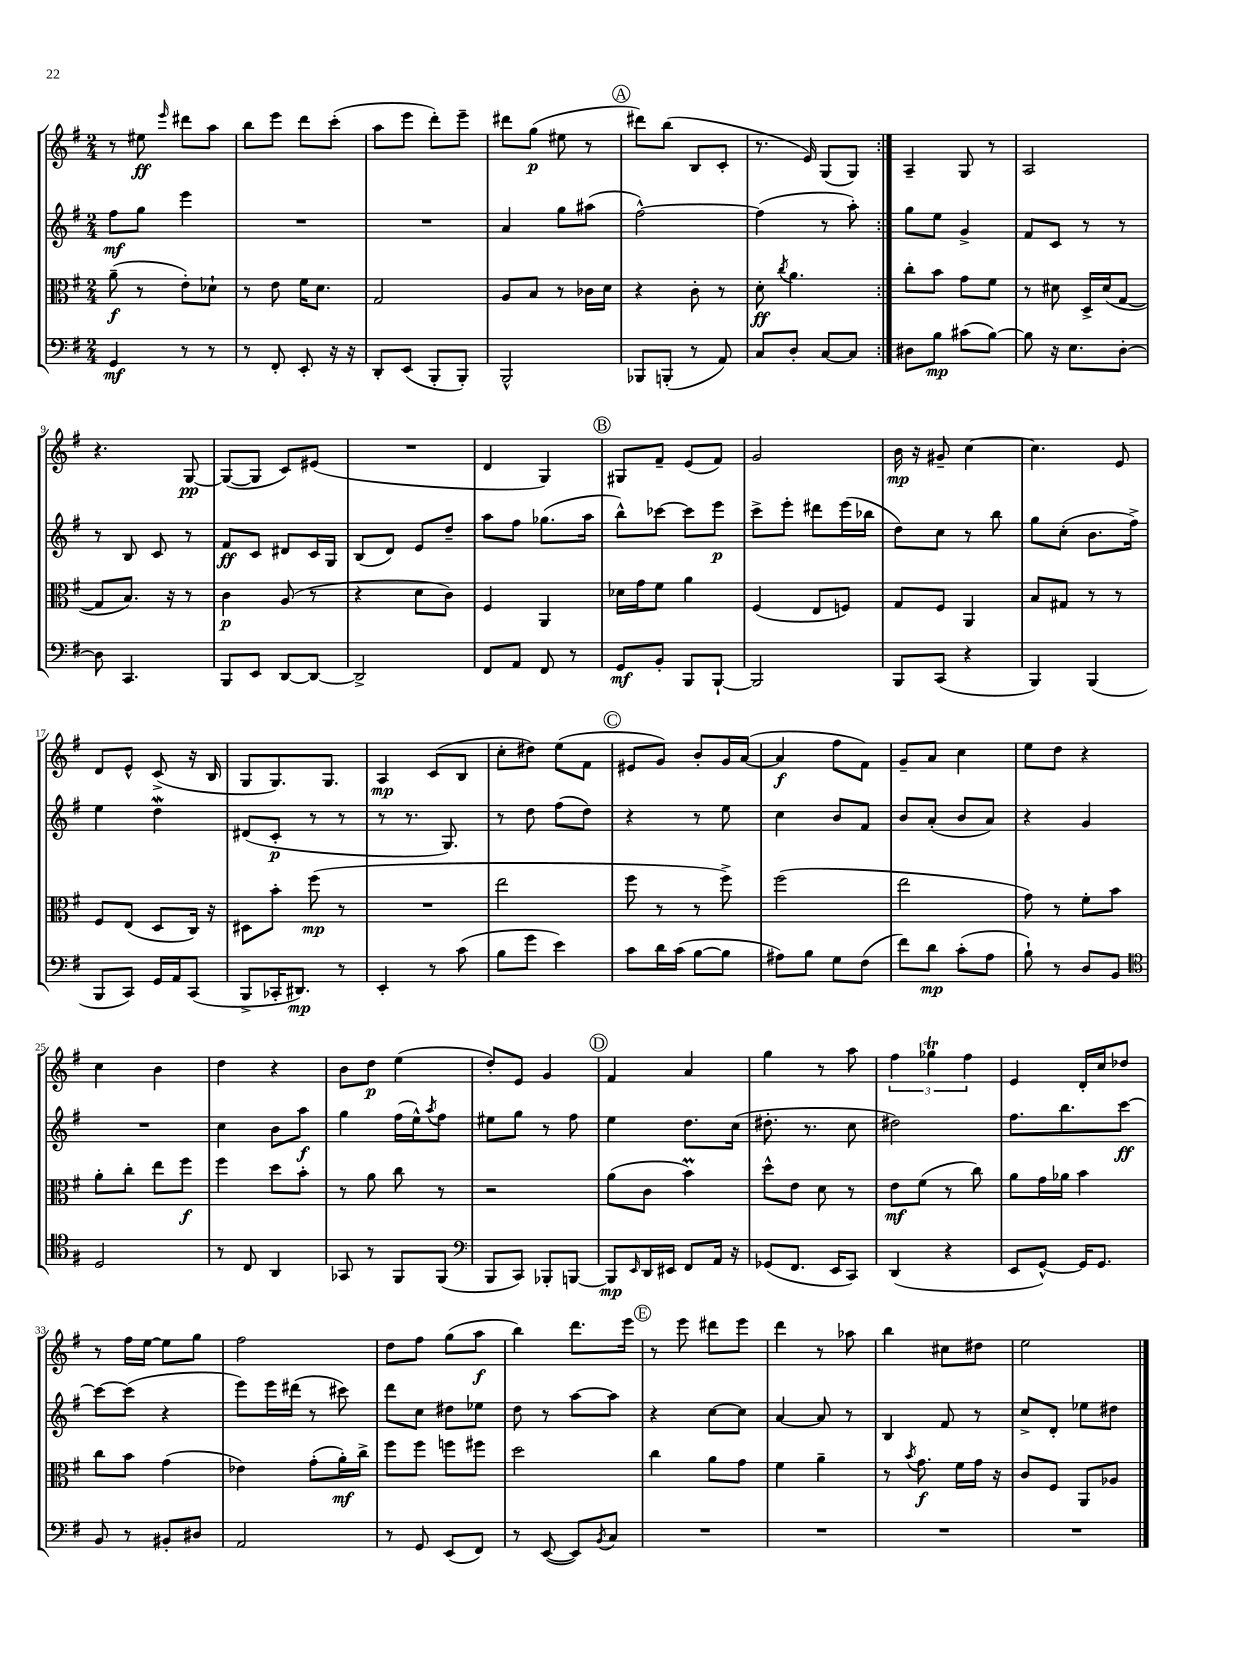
<<
\new StaffGroup <<
\new Staff = "s0" {
    \clef treble \key g \major \numericTimeSignature \time 2/4
    \repeat volta 2 { r8 eis''8\ff \grace { e'''16 } dis'''8 a''8 |
    b''8 e'''8 d'''8 c'''8-.( |
    a''8 e'''8 d'''8-.) e'''8-- |
    dis'''8 g''8\p( eis''8 r8 |
    \mark \markup { \circle "A" } dis'''8) b''8( b8 c'8-. |
    r8. e'16) g8( g8) | }
    a4-- g8 r8 |
    a2 |
    r4. g8~\pp |
    g8~( g8 c'8) eis'8( |
    R2 |
    d'4 g4) |
    \mark \markup { \circle "B" } gis8 fis'8-- e'8( fis'8) |
    g'2 |
    b'16\mp r16 gis'8-- c''4~ |
    c''4. e'8 |
    d'8 e'8-^ c'8->( r16 b16 |
    g8 g8.) g8. |
    a4\mp c'8( b8 |
    c''8-. dis''8) e''8( fis'8 |
    \mark \markup { \circle "C" } eis'8 g'8) b'8-. g'16 a'16~( |
    a'4\f fis''8 fis'8) |
    g'8-- a'8 c''4 |
    e''8 d''8 r4 |
    c''4 b'4 |
    d''4 r4 |
    b'8 d''8\p e''4( |
    d''8-.) e'8 g'4 |
    \mark \markup { \circle "D" } fis'4 a'4 |
    g''4 r8 a''8 |
    \tuplet 3/2 { fis''4 ges''4\trill fis''4 } |
    e'4 d'16-. c''16 des''8 |
    r8 fis''16 e''16~ e''8 g''8 |
    fis''2 |
    d''8 fis''8 g''8( a''8\f |
    b''4) d'''8. e'''16 |
    \mark \markup { \circle "E" } r8 e'''8 dis'''8 e'''8 |
    d'''4 r8 aes''8 |
    b''4 cis''8 dis''8 |
    e''2 \bar "|." |
}
\new Staff = "s1" {
    \clef treble \key g \major \numericTimeSignature \time 2/4
    \repeat volta 2 { fis''8\mf g''8 e'''4 |
    R2 |
    R2 |
    a'4 g''8 ais''8( |
    \mark \markup { \circle "A" } fis''2~-^) |
    fis''4( r8 a''8-.) | }
    g''8 e''8 g'4-> |
    fis'8 c'8 r8 r8 |
    r8 b8 c'8 r8 |
    fis'8\ff c'8 dis'8 c'16 g16 |
    b8( d'8) e'8 d''8-- |
    a''8 fis''8 ges''8.( a''16 |
    \mark \markup { \circle "B" } b''8-^) ces'''8~ ces'''8 e'''8\p |
    c'''8-> e'''8-. dis'''8 e'''16( bes''16 |
    d''8) c''8 r8 b''8 |
    g''8 c''8-.( b'8. fis''16->) |
    e''4 d''4\mordent |
    dis'8( c'8-.\p r8 r8 |
    r8 r8. g8.) |
    r8 d''8 fis''8( d''8) |
    \mark \markup { \circle "C" } r4 r8 e''8 |
    c''4 b'8 fis'8 |
    b'8 a'8-.( b'8 a'8) |
    r4 g'4 |
    R2 |
    c''4 b'8 a''8\f |
    g''4 fis''16( e''16-^) \acciaccatura { a''8 } fis''8 |
    eis''8 g''8 r8 fis''8 |
    \mark \markup { \circle "D" } e''4 d''8. c''16( |
    dis''8.-. r8. c''8 |
    dis''2) |
    fis''8. b''8. c'''8~\ff |
    c'''8~ c'''8( r4 |
    e'''8) e'''16 dis'''16( r8 cis'''8) |
    d'''8 c''8 dis''8 ees''8 |
    d''8 r8 a''8~ a''8 |
    \mark \markup { \circle "E" } r4 c''8~ c''8 |
    a'4~ a'8 r8 |
    b4 fis'8 r8 |
    c''8-> d'8-. ees''8 dis''8 \bar "|." |
}
\new Staff = "s2" {
    \clef alto \key g \major \numericTimeSignature \time 2/4
    \repeat volta 2 { a'8--\f( r8 e'8-.) des'8-! |
    r8 e'8 fis'16 d'8. |
    g2 |
    a8 b8 r8 ces'16 d'16 |
    \mark \markup { \circle "A" } r4 c'8-. r8 |
    d'8-.\ff \acciaccatura { c''8 } a'4. | }
    c''8-. b'8 g'8 fis'8 |
    r8 dis'8 d16-> dis'16( g8~ |
    g8 b8.) r16 r8 |
    c'4\p a8( r8 |
    r4 d'8 c'8) |
    fis4 a,4 |
    \mark \markup { \circle "B" } des'16 g'16 fis'8 a'4 |
    fis4( e8 f8) |
    g8 fis8 a,4 |
    b8 gis8 r8 r8 |
    fis8 e8( d8 c16) r16 |
    dis8 b'8-. fis''8\mp( r8 |
    R2 |
    e''2 |
    \mark \markup { \circle "C" } fis''8 r8 r8 fis''8->) |
    fis''2( |
    e''2 |
    g'8) r8 fis'8-. b'8 |
    a'8-. c''8-. e''8 fis''8\f |
    fis''4 d''8 b'8-. |
    r8 a'8 c''8 r8 |
    r2 |
    \mark \markup { \circle "D" } a'8( c'8 b'4\prall) |
    d''8-^ e'8 d'8 r8 |
    e'8\mf fis'8( r8 c''8) |
    a'8 g'16 aes'16 b'4 |
    c''8 b'8 g'4( |
    ees'4) g'8-.( a'16-.\mf) c''16-> |
    fis''8 fis''8 f''8 fis''8 |
    d''2 |
    \mark \markup { \circle "E" } c''4 a'8 g'8 |
    fis'4 a'4-- |
    r8 \acciaccatura { b'8 } g'8.\f fis'16 g'16 r16 |
    c'8 fis8 a,8 aes8 \bar "|." |
}
\new Staff = "s3" {
    \clef bass \key g \major \numericTimeSignature \time 2/4
    \repeat volta 2 { g,4\mf r8 r8 |
    r8 fis,8-. e,8-. r16 r16 |
    d,8-. e,8( b,,8-. b,,8-.) |
    b,,2-^ |
    \mark \markup { \circle "A" } bes,,8 b,,8-.( r8 a,8) |
    c8 d8-. c8~ c8 | }
    dis8 b8\mp cis'8( b8~) |
    b8 r16 e8. d8~-. |
    d8 c,4. |
    b,,8 e,8 d,8~ d,8~ |
    d,2-> |
    fis,8 a,8 fis,8 r8 |
    \mark \markup { \circle "B" } g,8\mf b,8-. b,,8 b,,8~-! |
    b,,2 |
    b,,8 c,8( r4 |
    b,,4) b,,4( |
    b,,8 c,8) g,16 a,16 c,8( |
    b,,8-> ces,16-. dis,8.\mp) r8 |
    e,4-. r8 c'8( |
    b8 g'8 e'4) |
    \mark \markup { \circle "C" } c'8 d'16 c'16( b8~ b8 |
    ais8) b8 g8 fis8( |
    fis'8) d'8\mp c'8-.( a8 |
    b8-!) r8 d8 b,8 |
    \clef tenor d2 |
    r8 c8 a,4 |
    ges,8 r8 fis,8 fis,8( |
    \clef bass b,,8 c,8) bes,,8-. b,,8~ |
    \mark \markup { \circle "D" } b,,8\mp \grace { e,16 } d,16 eis,16 fis,8 a,16 r16 |
    ges,8( fis,8. e,16 c,8) |
    d,4( r4 |
    e,8 g,8~-^) g,16 g,8. |
    b,8 r8 bis,8-. dis8 |
    a,2 |
    r8 g,8 e,8( fis,8) |
    r8 e,8~( e,8) \acciaccatura { b,8 } c8 |
    \mark \markup { \circle "E" } R2 |
    R2 |
    R2 |
    R2 \bar "|." |
}
>>
>>
